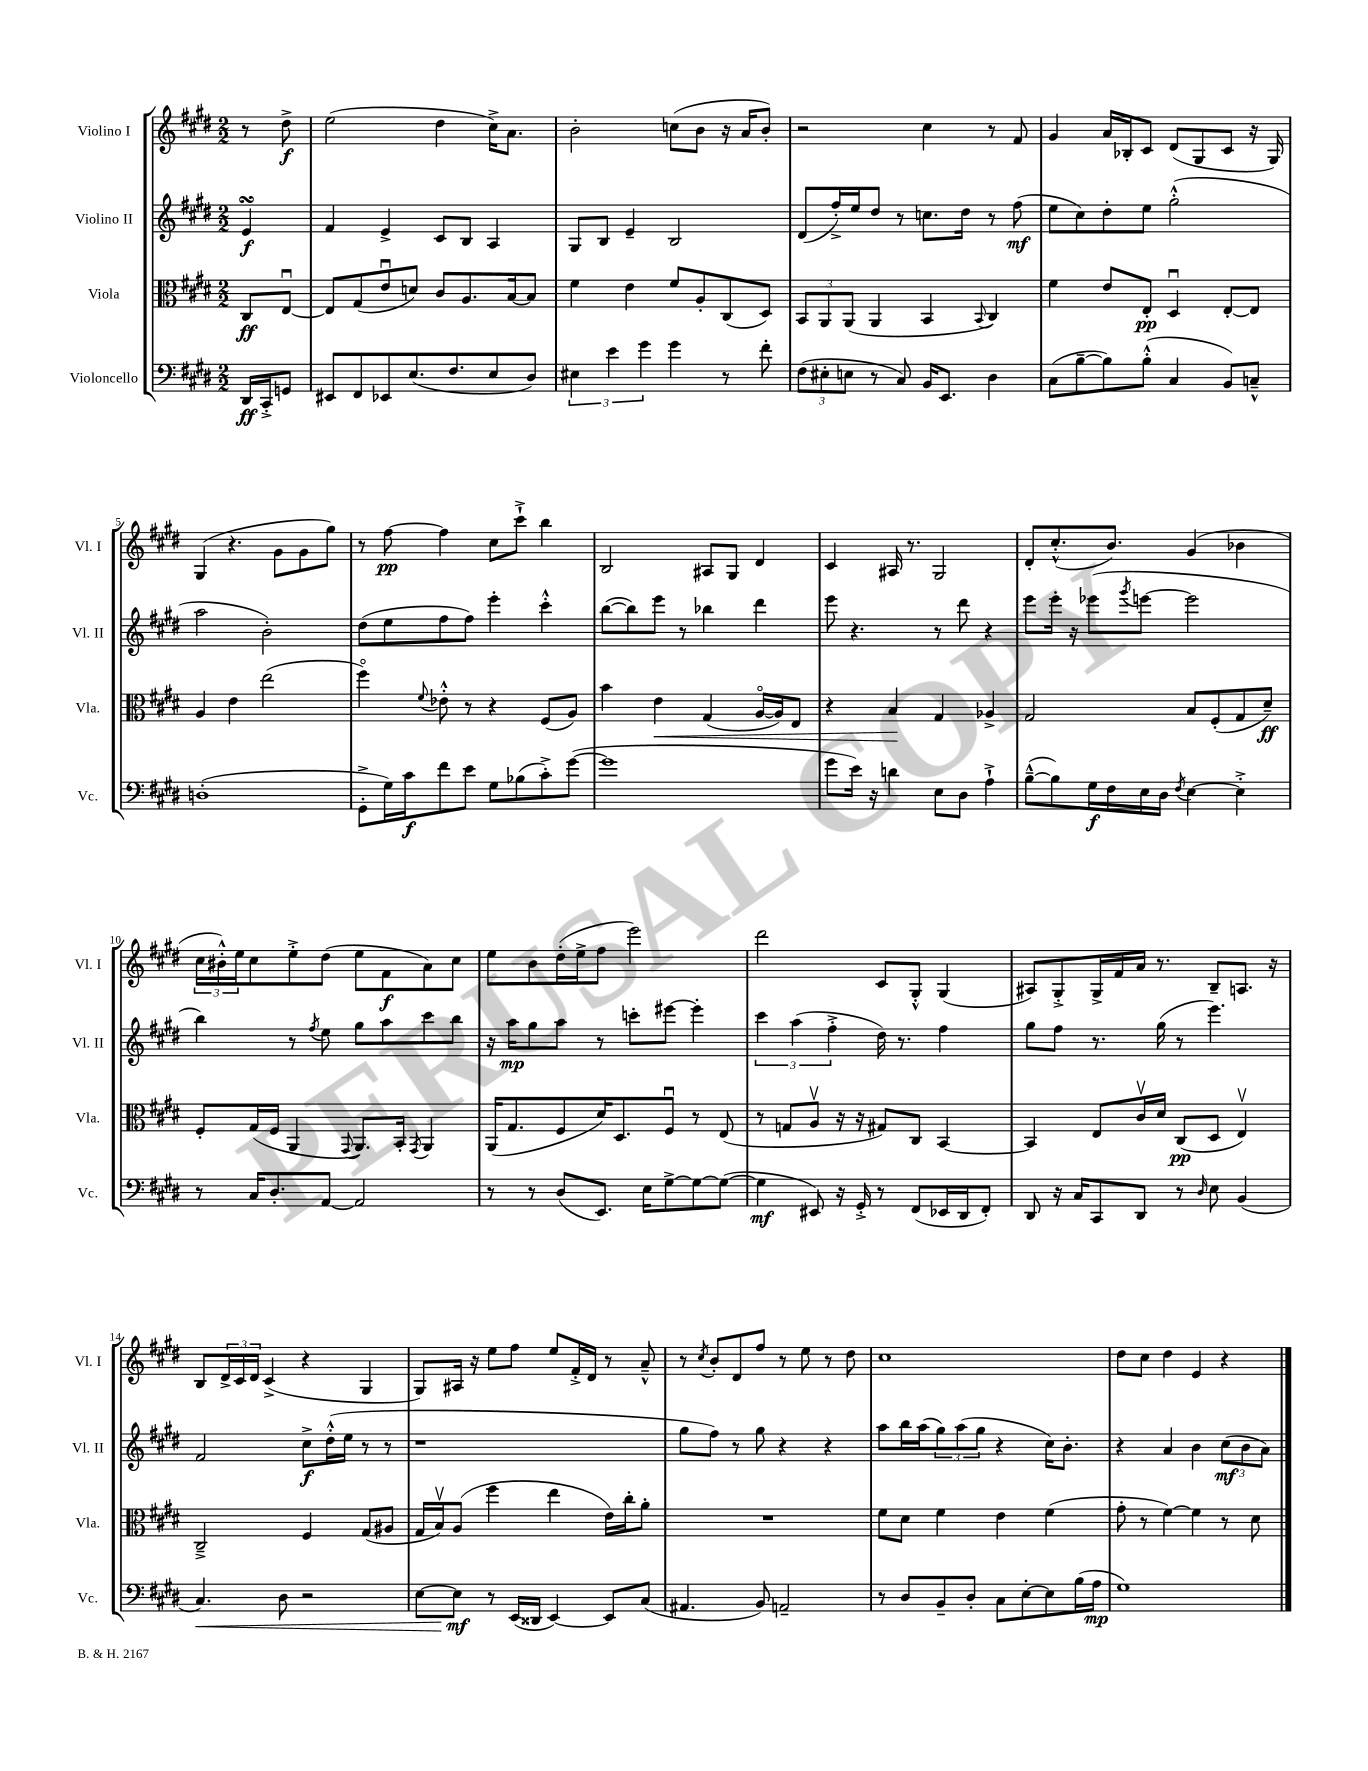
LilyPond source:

<<
\new StaffGroup <<
\new Staff = "s0" \with { instrumentName = "Violino I" shortInstrumentName = "Vl. I" } {
    \clef treble \key e \major \numericTimeSignature \time 2/2 \partial 4
    r8 dis''8->\f |
    e''2( dis''4 cis''16->) a'8. |
    b'2-. c''8( b'8 r16 a'16 b'8-.) |
    r2 cis''4 r8 fis'8 |
    gis'4 a'16 bes16-. cis'8 dis'8( gis8 cis'8 r16 gis16) |
    gis4( r4. gis'8 gis'8 gis''8) |
    r8 fis''8~\pp fis''4 cis''8 cis'''8-!-> b''4 |
    b2 ais8 gis8 dis'4 |
    cis'4 ais16 r8. gis2 |
    dis'8-. cis''8.-.-^( b'8.) gis'4( bes'4 |
    \tuplet 3/2 { cis''16 bis'16-.-^) e''16 } cis''8 e''8-.-> dis''8( e''8 fis'8\f a'8) cis''8 |
    e''8 b'8 dis''16-.( e''16-> fis''8 e'''2) |
    dis'''2 cis'8 gis8-.-^ gis4( |
    ais8) gis8-.-> gis16-> fis'16 a'16 r8. b8-- a8. r16 |
    b8 \tuplet 3/2 { dis'16-> cis'16 dis'16 } cis'4->( r4 gis4 |
    gis8) ais16 r16 e''8 fis''8 e''8 fis'16-.-> dis'16 r8 a'8---^ |
    r8 \acciaccatura { cis''8 } b'8-. dis'8 fis''8 r8 e''8 r8 dis''8 |
    cis''1 |
    dis''8 cis''8 dis''4 e'4 r4 \bar "|." |
}
\new Staff = "s1" \with { instrumentName = "Violino II" shortInstrumentName = "Vl. II" } {
    \clef treble \key e \major \numericTimeSignature \time 2/2 \partial 4
    e'4\turn\f |
    fis'4 e'4-> cis'8 b8 a4 |
    gis8 b8 e'4-- b2 |
    dis'8( fis''16-.->) e''16 dis''8 r8 c''8. dis''16 r8 fis''8\mf( |
    e''8 cis''8) dis''8-. e''8 gis''2-.-^( |
    a''2 b'2-.) |
    dis''8( e''8 fis''8 fis''8) e'''4-. cis'''4-.-^ |
    b''8~( b''8) e'''8 r8 bes''4 dis'''4 |
    e'''8 r4. r8 dis'''8 r4 |
    e'''8 e'''16-. r16 ees'''8( \acciaccatura { gis'''8 } e'''8~ e'''2 |
    b''4) r8 \acciaccatura { fis''8 } e''8 gis''8 a''8 cis'''8 b''8 |
    r16 a''16\mp gis''8 a''8 r8 c'''8-. eis'''8~ eis'''4-. |
    \tuplet 3/2 { cis'''4 a''4( fis''4-.-> } dis''16) r8. fis''4 |
    gis''8 fis''8 r8. gis''16( r8 e'''4.) |
    fis'2 cis''8->\f dis''16-.-^( e''16 r8 r8 |
    r1 |
    gis''8 fis''8) r8 gis''8 r4 r4 |
    a''8 b''16 a''16( \tuplet 3/2 { gis''8) a''8( gis''8 } r4 cis''16) b'8.-. |
    r4 a'4 b'4 \tuplet 3/2 { cis''8\mf( b'8 a'8) } \bar "|." |
}
\new Staff = "s2" \with { instrumentName = "Viola" shortInstrumentName = "Vla." } {
    \clef alto \key e \major \numericTimeSignature \time 2/2 \partial 4
    cis8\ff e8~\downbow |
    e8 gis8( e'8\downbow d'8) cis'8 a8. b16~ b8 |
    fis'4 e'4 fis'8 a8-. cis8( dis8) |
    \tuplet 3/2 { b,8 a,8 a,8( } a,4 b,4 \appoggiatura { b,8 } cis4) |
    fis'4 e'8 e8-.\pp dis4\downbow e8~-. e8 |
    a4 e'4 e''2( |
    fis''4\flageolet) \appoggiatura { fis'8 } ees'8-.-^ r8 r4 fis8( a8) |
    b'4 e'4\< gis4( a16~\flageolet a16) e8 |
    r4 b4\! gis4 aes4-> |
    gis2 b8 fis8-.( gis8 dis'8--\ff) |
    fis8-. gis16( fis16 a,4 \appoggiatura { gis,8 } a,8.) b,16-. \acciaccatura { gis,8 } a,4 |
    a,16( gis8. fis8 dis'16) dis8. fis8\downbow r8 e8( |
    r8 g8 a8\upbow r16 r16 gis8) cis8 b,4~ |
    b,4 e8 cis'16\upbow dis'16 cis8\pp( dis8 e4\upbow) |
    cis2---> fis4 gis8( ais8 |
    gis16 b16\upbow) a8( fis''4 e''4 e'16) cis''16-. a'8-. |
    R1 |
    fis'8 dis'8 fis'4 e'4 fis'4( |
    gis'8-. r8 fis'4~) fis'4 r8 dis'8 \bar "|." |
}
\new Staff = "s3" \with { instrumentName = "Violoncello" shortInstrumentName = "Vc." } {
    \clef bass \key e \major \numericTimeSignature \time 2/2 \partial 4
    dis,16\ff cis,16-.-> g,8 |
    eis,8 fis,8 ees,8 e8.( fis8. e8 dis8) |
    \tuplet 3/2 { eis4 e'4 gis'4 } gis'4 r8 fis'8-. |
    \tuplet 3/2 { fis8( eis8-. e8 } r8 cis8) b,16 e,8. dis4 |
    cis8( b8~-- b8) b8-.-^( cis4 b,8) c8---^ |
    d1-.( |
    gis,8-.-> gis16) cis'16\f fis'8 e'8 gis8 bes8( cis'8-.->) gis'8~( |
    gis'1 |
    gis'8 e'16) r16 d'4 e8 dis8 a4-!-> |
    b8~---^( b8) gis16\f fis16 e16 dis16 \acciaccatura { fis8 } e4~ e4-.-> |
    r8 cis16 dis8.-. a,8~ a,2 |
    r8 r8 dis8( e,8.) e16 gis8~-> gis8~ gis8~( |
    gis4\mf eis,8) r16 gis,16-.-> r8 fis,8( ees,16 dis,16 fis,8-.) |
    dis,8 r16 cis16 cis,8 dis,8 r8 \grace { dis16 } e8 b,4( |
    cis4.\<) dis8 r2 |
    e8~ e8\mf\! r8 e,16( disis,16 e,4~) e,8 cis8( |
    ais,4. b,8) a,2-- |
    r8 dis8 b,8-- dis8-. cis8 e8~-. e8 b16( a16\mp |
    gis1) \bar "|." |
}
>>
>>
